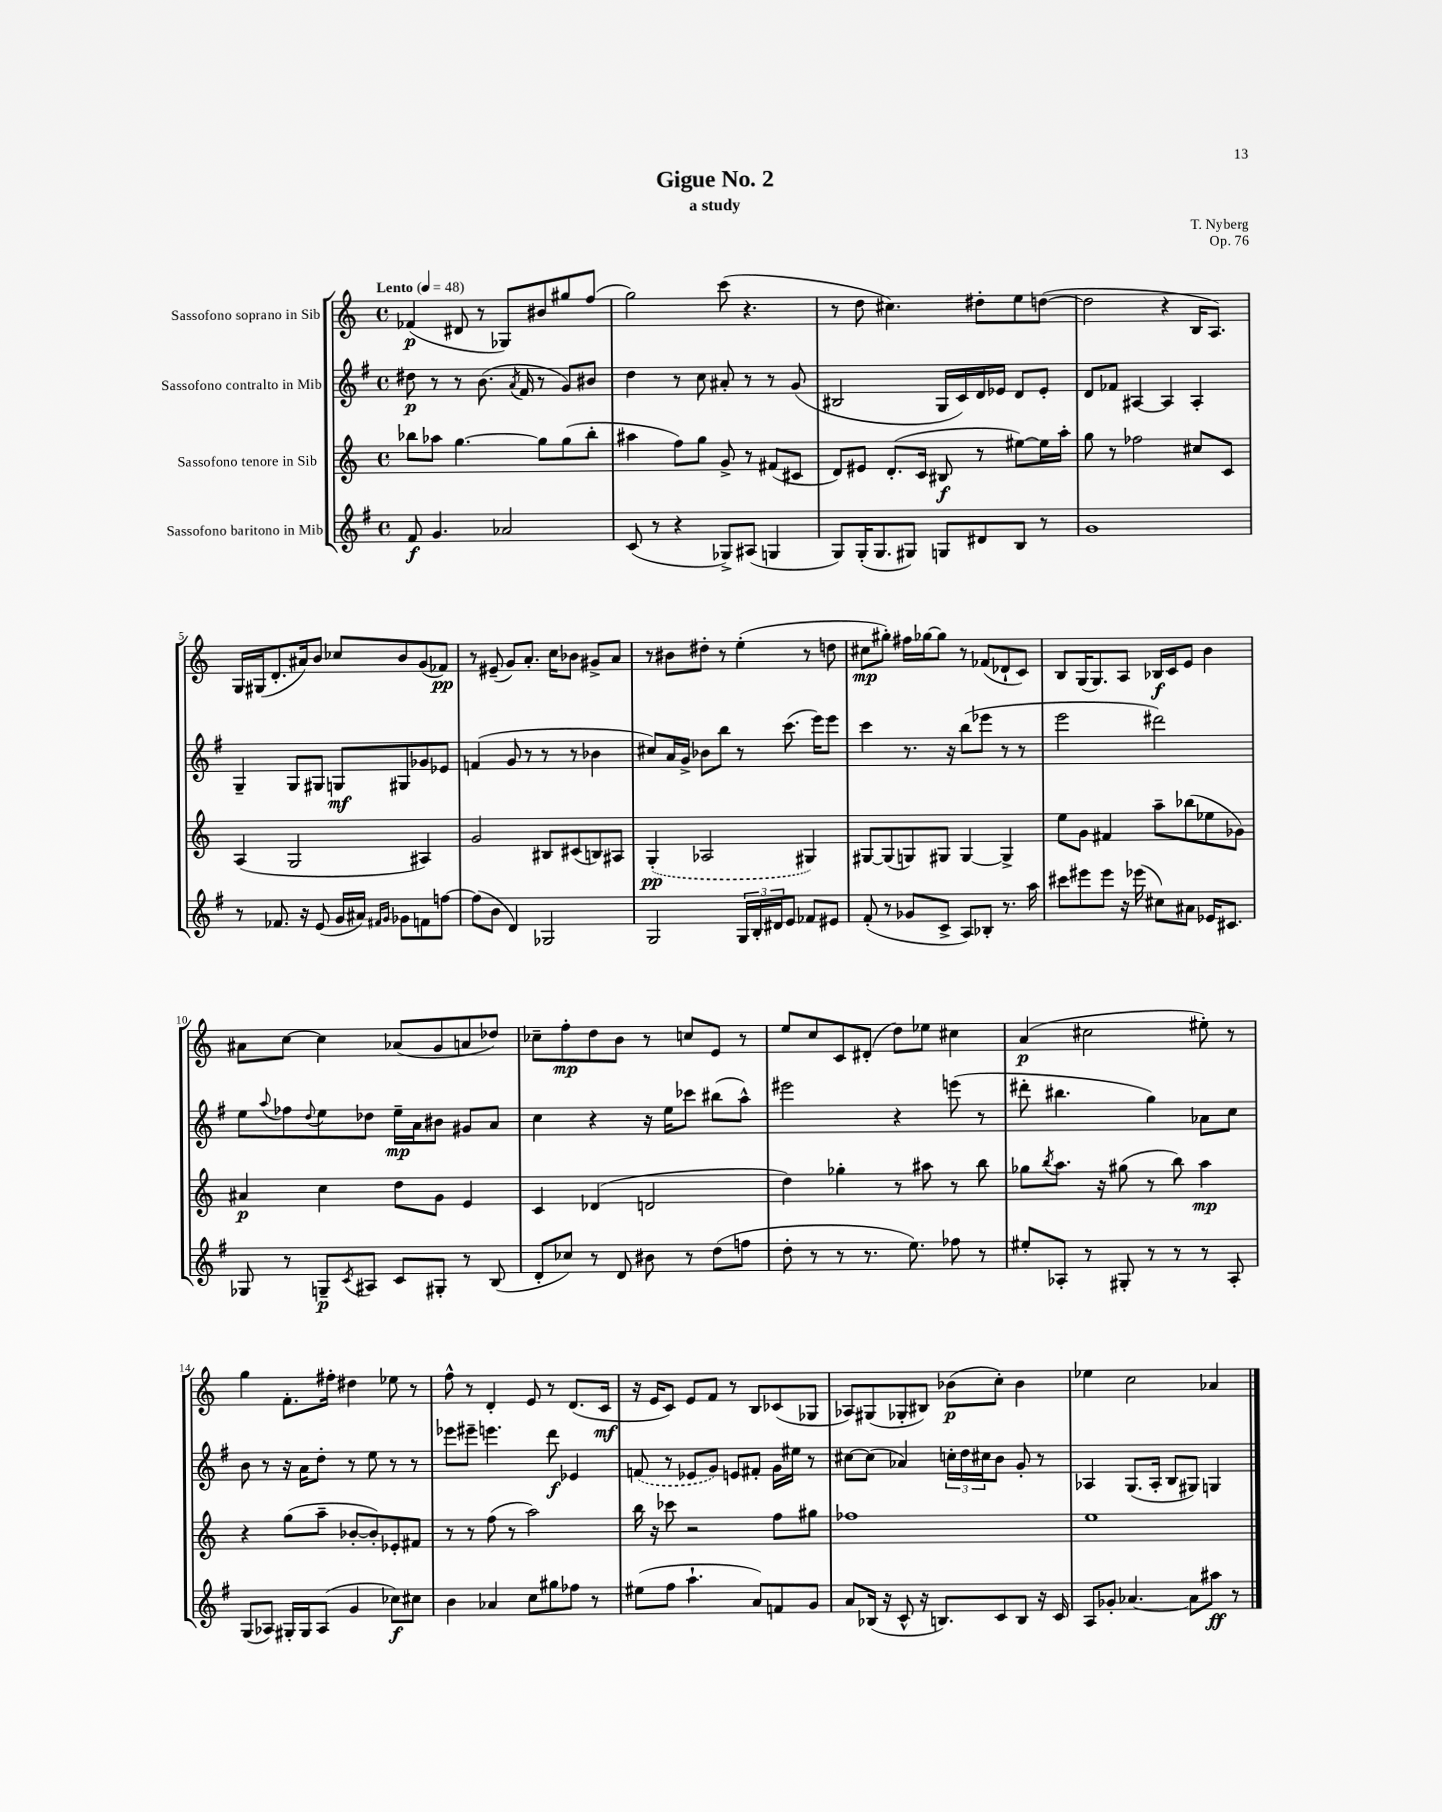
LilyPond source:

\header { title = "Gigue No. 2" composer = "T. Nyberg" subtitle = "a study" opus = "Op. 76" }
<<
\new StaffGroup <<
\new Staff = "s0" \with { instrumentName = "Sassofono soprano in Sib" } {
    \clef treble \key c \major \defaultTimeSignature \time 4/4 \tempo "Lento" 4 = 48
    fes'4\p( dis'8 r8 ges8) bis'8 gis''8 f''8( |
    g''2) c'''8( r4. |
    r8 d''8 cis''4.) dis''8-. e''8 d''8~( |
    d''2 r4 b16 a8.) |
    g16 gis16( d'8.-. ais'16) b'8 ces''8 b'8 g'8( fes'8\pp) |
    r8 eis'8--( g'8) a'8.-. c''16 bes'8 gis'8-> a'8 |
    r8 bis'8 dis''8-. r8 e''4-.( r8 d''8 |
    cis''8\mp gis''8-.) fis''16 ges''16~ ges''8 r8 fes'8( des'8-! c'8) |
    b8 g16( g8.) a8 bes16\f c'16 e'8 b'4 |
    ais'8 c''8~ c''4 aes'8( g'8 a'8 des''8) |
    ces''8-- f''8-.\mp d''8 b'8 r8 c''8 e'8 r8 |
    e''8 c''8 c'8 dis'8-.( d''8) ees''8 cis''4 |
    a'4\p( cis''2 eis''8-.) r8 |
    g''4 f'8.-. fis''16-. dis''4 ees''8 r8 |
    f''8-^ r8 d'4-. e'8 r8 d'8.( c'16\mf |
    r16 e'16 c'8) e'8 f'8 r8 b8 ces'8( ges8 |
    aes8) gis8( ges8-. bis8) bes'8\p( c''8-.) bes'4 |
    ees''4 c''2 aes'4 \bar "|." |
}
\new Staff = "s1" \with { instrumentName = "Sassofono contralto in Mib" } {
    \clef treble \key g \major \defaultTimeSignature \time 4/4
    dis''8\p r8 r8 b'8.( \acciaccatura { a'8 } fis'16 r8 g'8) bis'8 |
    d''4 r8 c''8 ais'8-. r8 r8 g'8( |
    bis2 g16 c'16) d'16 ees'16 d'8 ees'8-. |
    d'8 fes'8 ais4~ ais4 ais4-. |
    g4-- g8 gis8 g8\mf gis8 ges'8 ees'8 |
    f'4( g'8 r8 r8 r8 bes'4 |
    cis''8) a'16 g'16-> bes'8 b''8 r8 c'''8.( e'''16) e'''8 |
    c'''4 r8. r16 b''8( ees'''8 r8 r8 |
    e'''2 dis'''2) |
    e''8 \appoggiatura { a''8 } fes''8 \appoggiatura { d''8 } e''8 des''8 e''16--\mp a'16 bis'8 gis'8 a'8 |
    c''4 r4 r16 e''16 ces'''8 bis''8( a''8-^) |
    eis'''2 r4 e'''8( r8 |
    dis'''8-. bis''4. g''4) aes'8 c''8 |
    b'8 r8 r16 a'16 d''8-. r8 e''8 r8 r8 |
    ees'''8 eis'''8-- e'''4. d'''8\f ees'4 |
    \once \slurDashed f'8( r8 ees'8 g'8) e'8 fis'8-. g'16 eis''16 r8 |
    cis''8~ cis''8( aes'4) \tuplet 3/2 { c''16-. d''16 cis''16 } b'8 g'8-. r8 |
    aes4 g8.( aes16-. b8 gis8) g4 \bar "|." |
}
\new Staff = "s2" \with { instrumentName = "Sassofono tenore in Sib" } {
    \clef treble \key c \major \defaultTimeSignature \time 4/4
    bes''8 aes''8 g''4.~ g''8 g''8( bes''8-. |
    ais''4 f''8) g''8 g'8-> r8 fis'8( cis'8 |
    d'8) eis'8 d'8.-.( c'16 bis8\f r8 eis''8~) eis''16 a''16-. |
    g''8 r8 fes''2 cis''8 c'8 |
    a4( g2 ais4) |
    g'2 bis8 cis'8( b8) ais8 |
    \once \slurDashed g4-.\pp( aes2 gis4) |
    gis8~ gis8( g8) gis8 gis4~ gis4-> |
    e''8 g'8 fis'4 a''8-- bes''8( ees''8 ges'8) |
    ais'4\p c''4 d''8 g'8 e'4 |
    c'4 des'4( d'2 |
    d''4) ges''4-. r8 ais''8 r8 b''8 |
    ges''8 \acciaccatura { b''8 } a''8. r16 gis''8( r8 b''8) a''4\mp |
    r4 g''8( a''8-- bes'8~-. bes'8-.) ees'8-. fis'8 |
    r8 r8 f''8( r8 a''2) |
    b''16 r16 ces'''8 r2 f''8 gis''8 |
    fes''1 |
    e''1 \bar "|." |
}
\new Staff = "s3" \with { instrumentName = "Sassofono baritono in Mib" } {
    \clef treble \key g \major \defaultTimeSignature \time 4/4
    fis'8\f g'4. aes'2 |
    c'8( r8 r4 ges8->) ais8( g4 |
    g8) g16-.( g8. gis8) g8 dis'8 b8 r8 |
    g'1 |
    r8 fes'8. r16 e'8( g'16 ais'16) \grace { fis'16 g'16 } ges'8 f'8 f''8~ |
    f''8( b'8 d'4) ges2 |
    g2 \tuplet 3/2 { g16 b16-. dis'16 } e'8 fes'8 eis'8 |
    fis'8-.( r8 ges'8 c'8-> a8) bes8-. r8. a''16 |
    cis'''8 eis'''8 eis'''8 r16 ees'''16( cis''8) ais'8 ees'16 cis'8. |
    ges8 r8 g8--\p \acciaccatura { c'8 } ais8 c'8 gis8-. r8 b8( |
    d'8-. ces''8) r8 d'8 bis'8 r8 d''8( f''8 |
    d''8-. r8 r8 r8. e''8.) fes''8 r8 |
    eis''8-. aes8-. r8 gis8-. r8 r8 r8 aes8-. |
    g8( aes8) gis16-. gis16 aes8( g'4 ces''8\f) cis''8 |
    b'4 aes'4 c''8 gis''8 fes''8 r8 |
    eis''8( fis''8 a''4.-! a'8) f'8 g'8 |
    a'8 bes16( r16 c'8-^ r16 b8.) c'8 b8 r16 c'16 |
    a8 ges'8-. aes'4.~ aes'8 ais''8\ff r8 \bar "|." |
}
>>
>>
